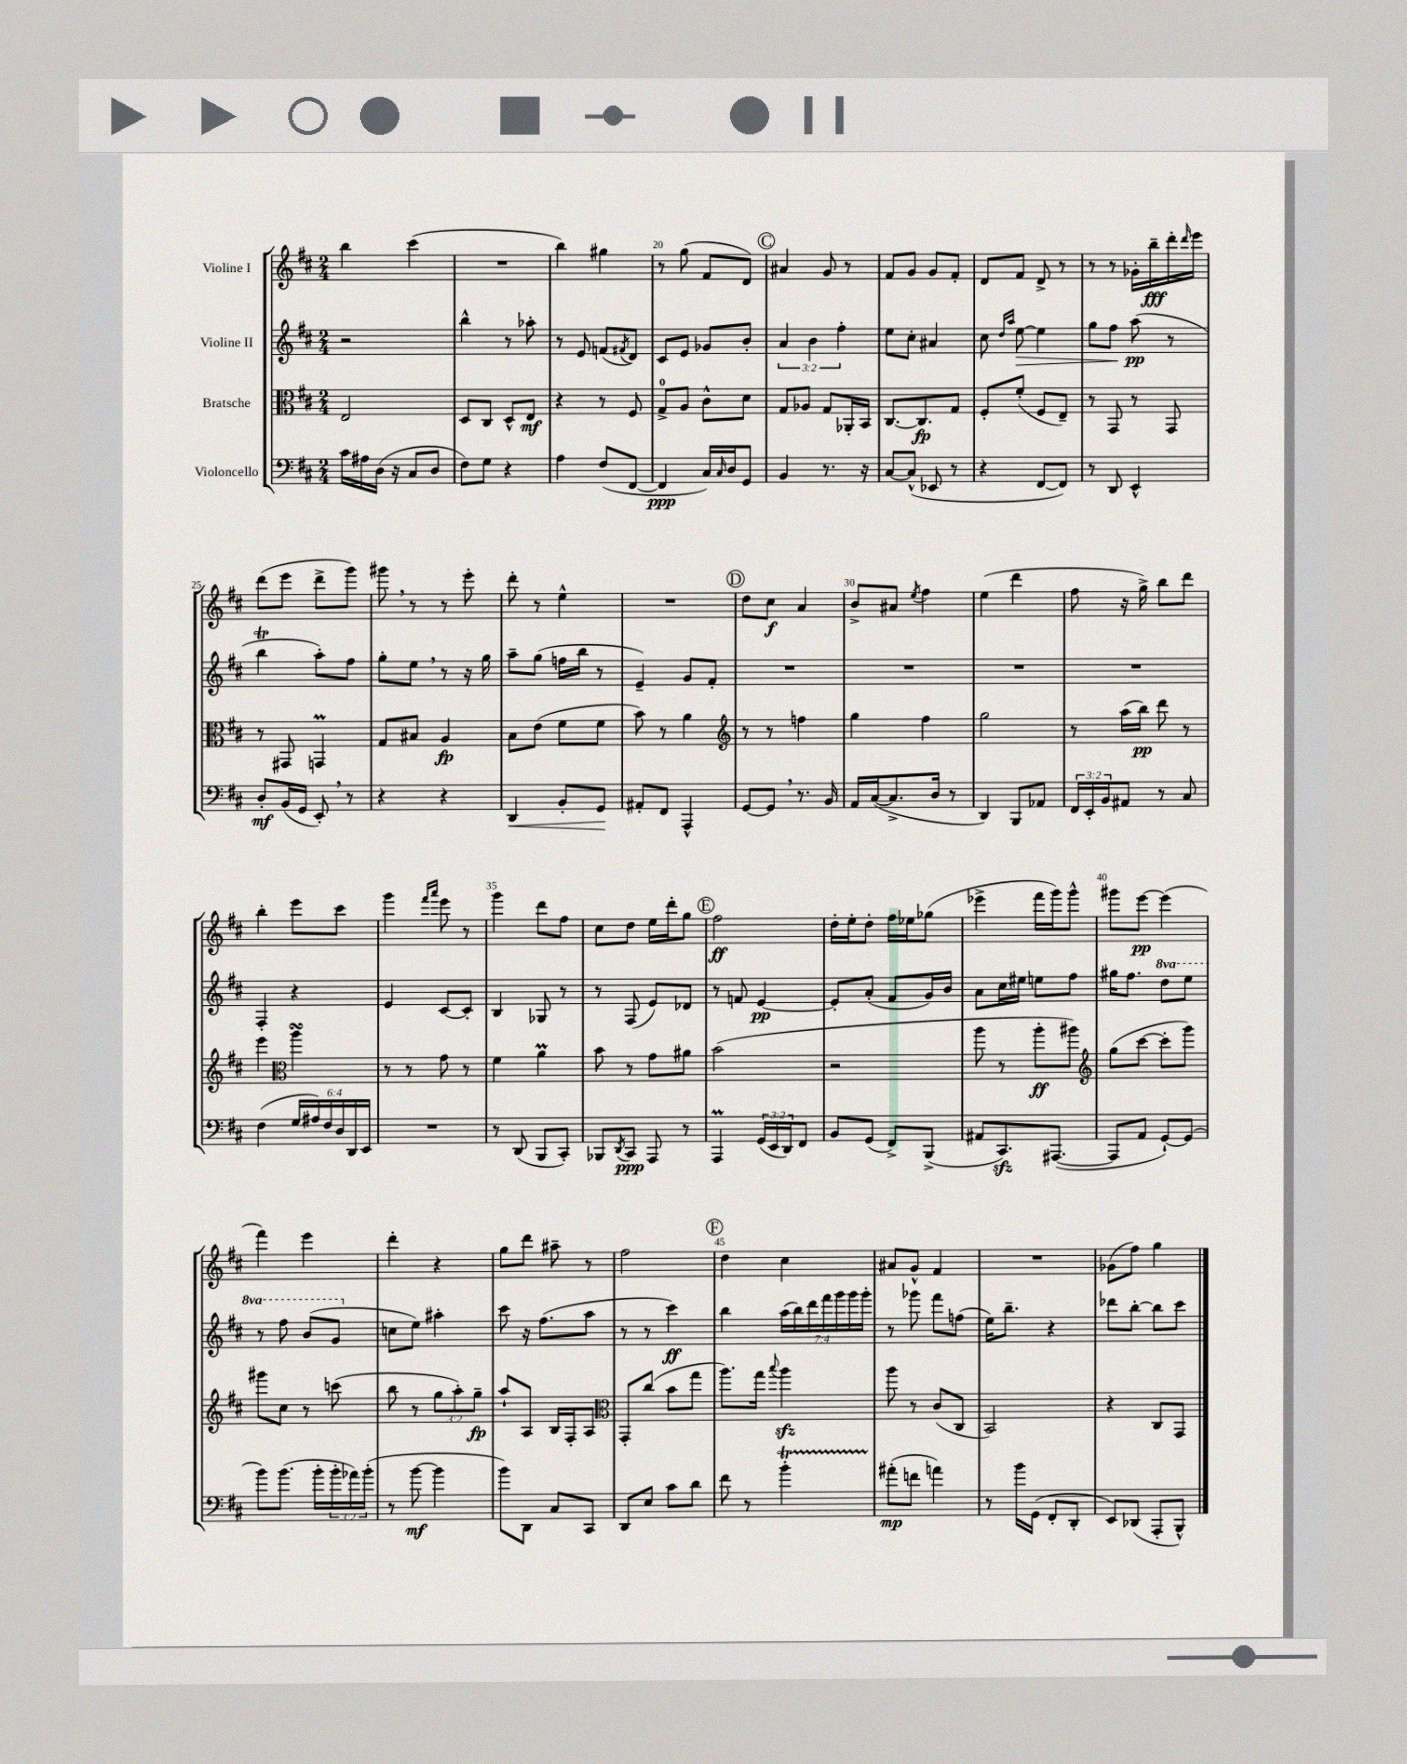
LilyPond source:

<<
\new StaffGroup <<
\new Staff = "s0" \with { instrumentName = "Violine I" } {
    \clef treble \key d \major \numericTimeSignature \time 2/4
    b''4 cis'''4( |
    R2 |
    b''4) gis''4 |
    r8 g''8( fis'8 d'8) |
    \mark \markup { \circle "C" } ais'4 g'8 r8 |
    fis'8 g'8 g'8 fis'8-. |
    d'8 fis'8 d'8-> r8 |
    r8 r8 ges'16-. b''16--\fff d'''16-. \grace { d'''16 } e'''16 |
    d'''8( e'''8 d'''8-> g'''8) |
    gis'''8 \breathe r8 r8 e'''8-. |
    d'''8-. r8 e''4-^ |
    R2 |
    \mark \markup { \circle "D" } d''8 cis''8\f a'4 |
    b'8-> ais'8 \acciaccatura { e''8 } fis''4 |
    e''4( d'''4 |
    fis''8 r16 g''16->) b''8 d'''8 |
    b''4-. e'''8 cis'''8 |
    g'''4 \grace { fis'''16 a'''16 } e'''8 r8 |
    g'''4 d'''8 fis''8 |
    cis''8 d''8 e''16 d'''16-. g''8 |
    \mark \markup { \circle "E" } fis''2\ff |
    d''16-. e''16-. d''8-. fis''16 ees''16 ges''8( |
    ees'''4-> fis'''16 g'''16) g'''8-^ |
    gis'''8 e'''8~\pp e'''4( |
    fis'''4) e'''4 |
    d'''4-. r4 |
    g''8 d'''8 ais''8-- r8 |
    fis''2 |
    \mark \markup { \circle "F" } d''4 cis''4 |
    ais'8 g'8-^ fis'4 |
    R2 |
    ges'8( fis''8) g''4 \bar "|." |
}
\new Staff = "s1" \with { instrumentName = "Violine II" } {
    \clef treble \key d \major \numericTimeSignature \time 2/4 \override Staff.TupletNumber.text = #tuplet-number::calc-fraction-text \set Staff.ottavationMarkups = #ottavation-simple-ordinals
    r2 |
    b''4-^ r8 aes''8-. |
    r8 e'8 f'8( \acciaccatura { fis'8 } d'8) |
    cis'8 e'8 ges'8 b'8-. |
    \mark \markup { \circle "C" } \tuplet 3/2 { a'4 b'4 fis''4-. } |
    e''8 cis''8-. ais'4 |
    cis''8 \grace { d''16 a''16 } e''8~\> e''4 |
    g''8 fis''8\! a''8\pp( r8 |
    b''4\trill a''8-.) fis''8 |
    g''8-. e''8 \breathe r8 r16 g''16 |
    a''8-- g''8( f''16 b''16 r8 |
    e'4--) g'8 fis'8-. |
    \mark \markup { \circle "D" } R2 |
    R2 |
    R2 |
    R2 |
    fis4-. r4 |
    e'4 cis'8~ cis'8-. |
    b4 ges8 r8 |
    r8 fis8( e'8) des'8 |
    \mark \markup { \circle "E" } r8 f'8 e'4~\pp |
    e'8-. a'8-.( fis'8 g'16) b'16 |
    a'8 cis''16 eis''16 e''8 fis''8 |
    gis''16 fis''8. \ottava #1 d'''8 e'''8 |
    r8 fis'''8 b''8( g''8 \ottava #0 |
    c''8 e''8) ais''4-. |
    cis'''8 r16 fis''8.( a''8 |
    r8 r8 cis'''4\ff) |
    \mark \markup { \circle "F" } b''4 \tuplet 7/4 { a''16( b''16) d'''16 fis'''16 g'''16 g'''16 g'''16-. } |
    r8 ges'''8 fis'''8 f''8( |
    e''16) b''8.-- r4 |
    des'''8 b''8~-. b''8 cis'''8 \bar "|." |
}
\new Staff = "s2" \with { instrumentName = "Bratsche" } {
    \clef alto \key d \major \numericTimeSignature \time 2/4 \override Staff.TupletNumber.text = #tuplet-number::calc-fraction-text
    e2 |
    d8 cis8 d8-^ e8\mf |
    r4 r8 fis8 |
    g8-0-> a8 cis'8-^ d'8 |
    \mark \markup { \circle "C" } g8 aes8 g8 aes,16-. b,16 |
    cis8.~ cis8.\fp g8 |
    fis8-. fis'8-.( fis8 e8--) |
    r8 g,8 r8 g,8 |
    r8 gis,8 g,4\prall |
    g8 bis8 a4\fp |
    b8 e'8( fis'8 fis'8 |
    b'8) r8 a'4 |
    \mark \markup { \circle "D" } \clef treble r8 r8 f''4 |
    g''4 fis''4 |
    g''2 |
    r8 a''16( b''16\pp) d'''8 r8 |
    e'''4 \clef alto a''4\turn |
    r8 r8 g'8 r8 |
    fis'4 a'4\prall |
    b'8 r8 g'8 ais'8 |
    \mark \markup { \circle "E" } b'2( |
    r2 |
    a''8 r8 a''8-.\ff ais''8) |
    \clef treble g''8( cis'''8~ cis'''8-. g'''8) |
    gis'''8 cis''8 r8 c'''8( |
    b''8 r8 \tuplet 3/2 { g''8 a''8-.) g''8--\fp } |
    a''8-! a8 b16 fis16-. a8 |
    \clef alto g,8-. cis''8( b'8 g''8 |
    \mark \markup { \circle "F" } a''8.) g''16 \appoggiatura { b''8 } a''4\sfz |
    a''8 r8 cis'8( cis8 |
    b,2) |
    r4 cis8 g,8 \bar "|." |
}
\new Staff = "s3" \with { instrumentName = "Violoncello" } {
    \clef bass \key d \major \numericTimeSignature \time 2/4 \override Staff.TupletNumber.text = #tuplet-number::calc-fraction-text
    cis'16 ais16 d16( r16 cis8 d8 |
    fis8) g8 r4 |
    a4 fis8( fis,8~ |
    fis,4\ppp cis16) \grace { cis16 } d16 g,8 |
    \mark \markup { \circle "C" } b,4 r8. r16 |
    cis8~ cis8-^( ees,8 r8 |
    r4 fis,8~ fis,8) |
    r8 d,8 e,4-^ |
    d8-.\mf b,16( g,16 e,8-.) \breathe r8 |
    r4 r4 |
    d,4\< b,8-. g,8\! |
    ais,8-. fis,8 a,,4-^ |
    \mark \markup { \circle "D" } g,8~ g,8 \breathe r8. b,16 |
    a,16 cis16~( cis8.-> d16 r8 |
    d,4) b,,8 aes,8 |
    \tuplet 3/2 { fis,16 e,16-. b,16 } ais,8 r8 cis8 |
    fis4( \tuplet 6/4 { g16 ais16) fis16 d16 d,16 e,16 } |
    R2 |
    r8 d,8( b,,8 cis,8-.) |
    bes,,8 \acciaccatura { d,8 } cis,8\ppp a,,8 r8 |
    \mark \markup { \circle "E" } a,,4\prall \tuplet 3/2 { g,16( e,16 d,16) } fis,8 |
    b,8 g,8( fis,8->) b,,8->( |
    ais,8 cis,8.\sfz) ais,,8.~( |
    ais,,8 a,8 g,8~-!) g,8( |
    b'8) b'8.( b'16-. \tuplet 3/2 { b'16-. aes'16) b'16-.( } |
    r8 b'8~\mf b'4 |
    b'8) d,8 cis8 cis,8 |
    d,8 e8 cis'8 d'8 |
    \mark \markup { \circle "F" } fis'8 r8 b'4-.\startTrillSpan |
    ais'8-.\stopTrillSpan\mp( f'8 a'4) |
    r8 b'16 g,16( fis,8-. d,8-. |
    e,8) des,8( a,,8-. b,,8-^) \bar "|." |
}
>>
>>
\layout { \context { \Score currentBarNumber = #17 \override BarNumber.break-visibility = ##(#f #t #t) barNumberVisibility = #(every-nth-bar-number-visible 5) } }
